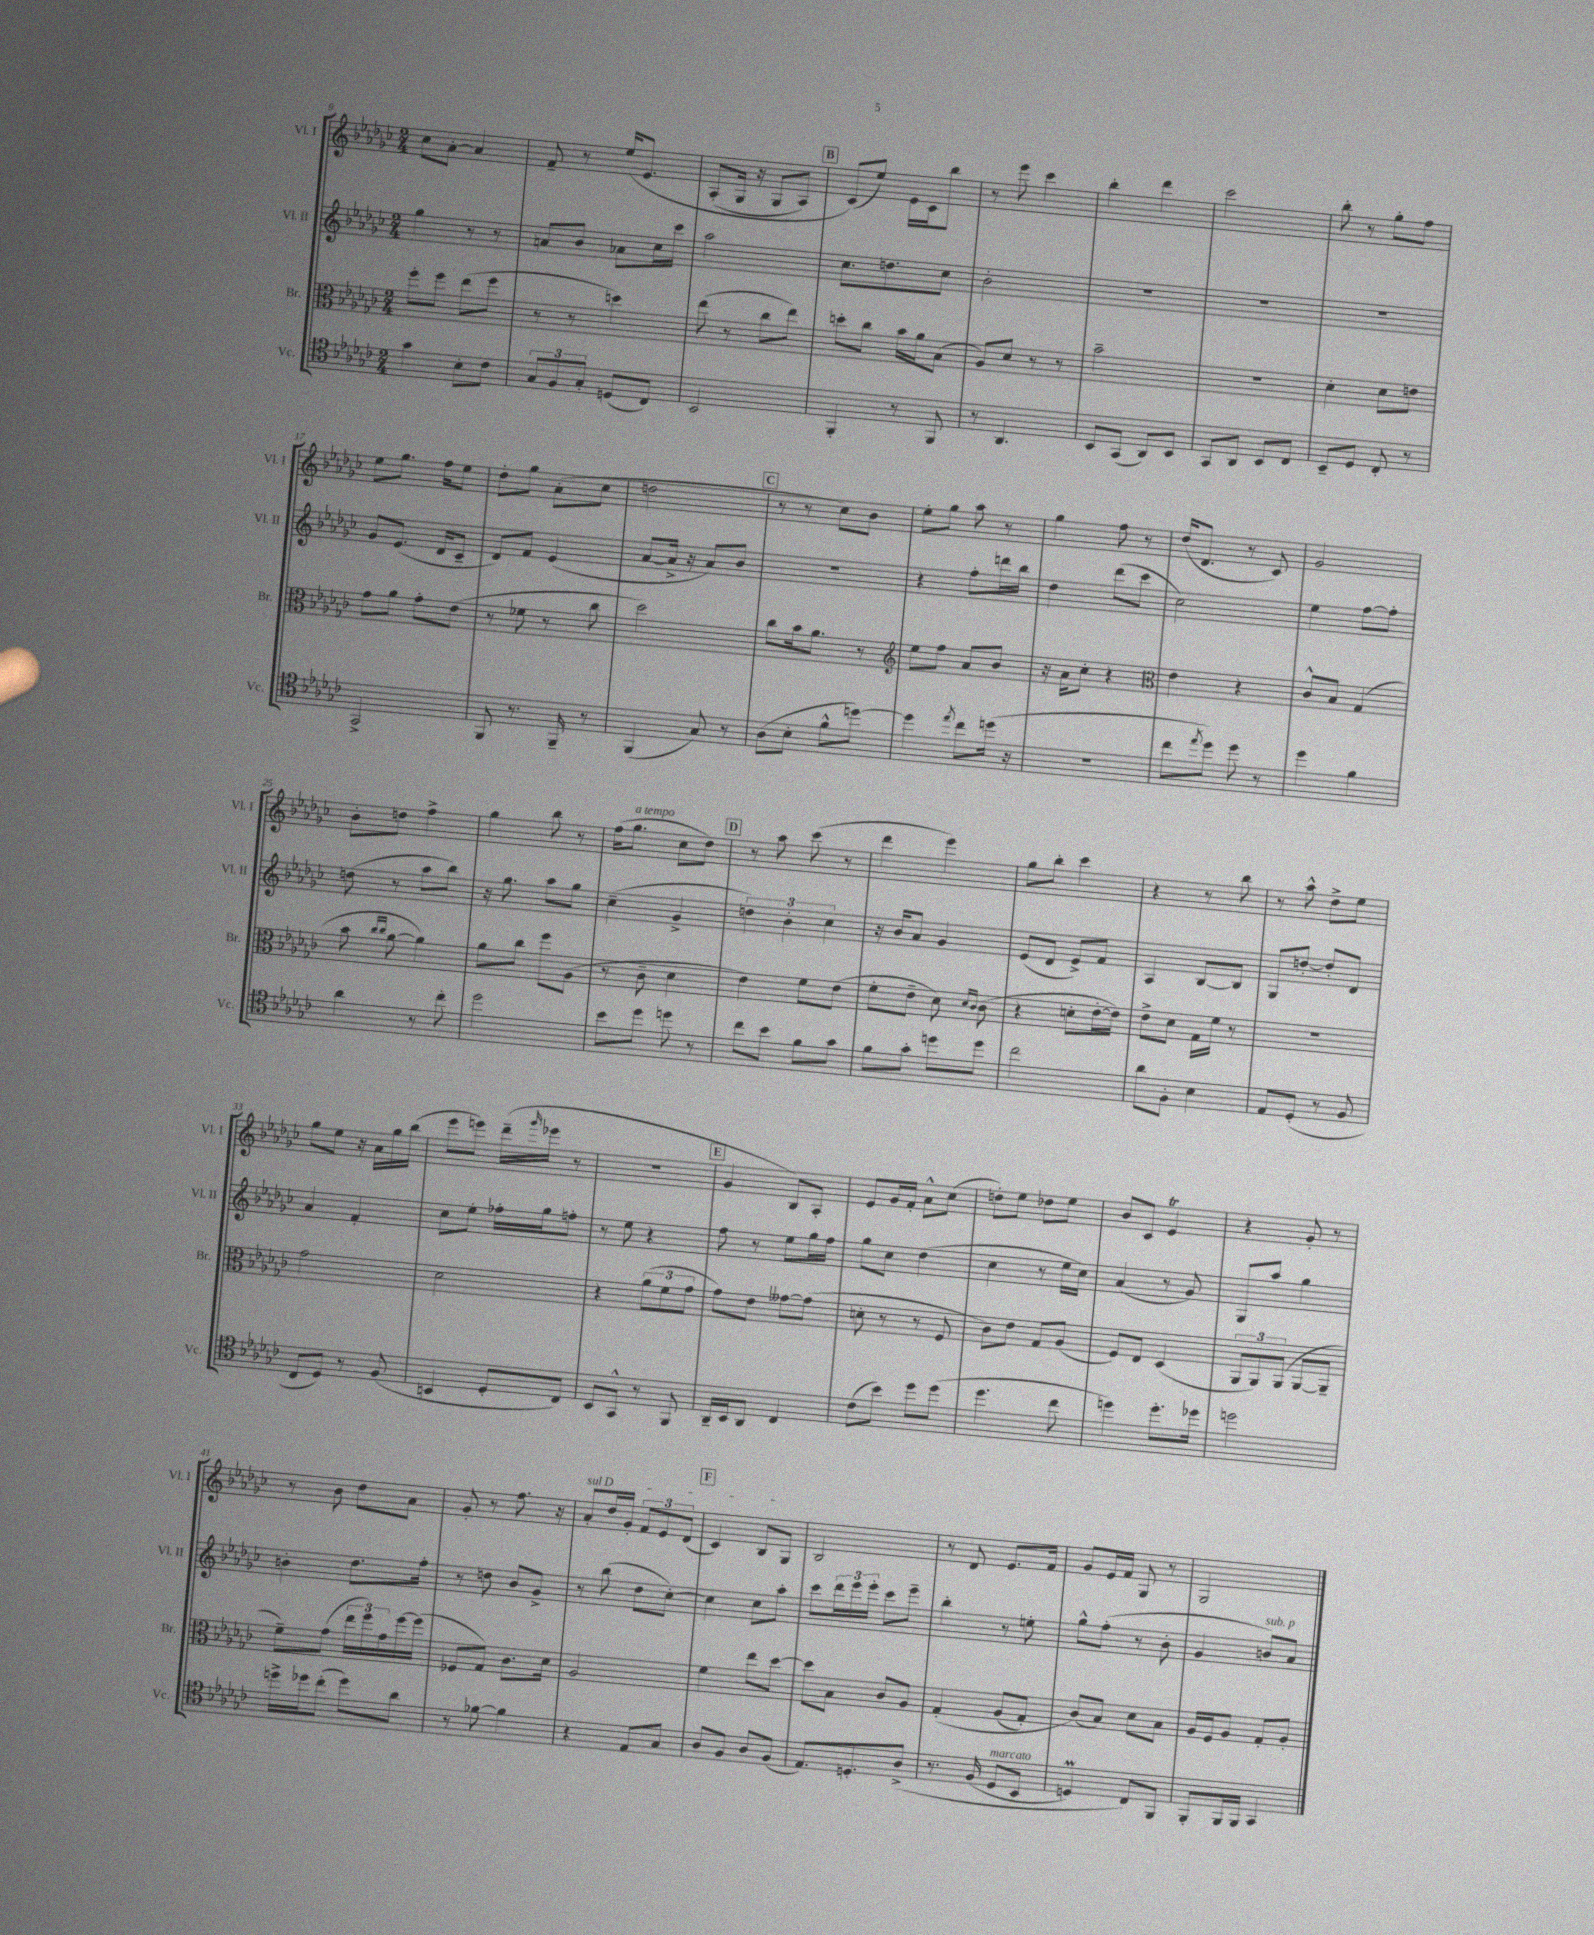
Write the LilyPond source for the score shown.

<<
\new StaffGroup <<
\new Staff = "s0" \with { instrumentName = "Vl. I" shortInstrumentName = "Vl. I" } {
    \clef treble \key ges \major \numericTimeSignature \time 2/4
    ces''8 aes'8~-. aes'4 |
    f'8-- r8 ees''16\( ees'8. |
    aes8-.( ges16 r16 ges8 aes8) |
    \mark \markup { \box "B" } ces'8(\) ees''8) ees'16 ces'16 bes''8 |
    r8 ees'''8 ces'''4 |
    bes''4-. des'''4 |
    ces'''2 |
    bes''8-. r8 ges''8-. f''8 |
    ees''8 ges''8. f''16 ees''8 |
    des''8-. ges''8 aes'8-.( ces''8 |
    d''2 |
    \mark \markup { \box "C" } r8 r8 ces''8) bes'8 |
    ees''8-. ges''8 aes''8 r8 |
    ges''4 f''8 r8 |
    des''16( des'8. r8 ces'8) |
    ges'2 |
    bes'8-. d''8 f''4-> |
    ges''4 bes''8 r8 |
    f''16( ges''8.^\markup { \italic "a tempo" } ces''8 des''8) |
    \mark \markup { \box "D" } r8 aes''8 ces'''8( r8 |
    des'''4 ees'''4) |
    ges''8 bes''8-. ces'''4 |
    r4 r8 bes''8 |
    r8 aes''8-^ des''8-> ees''8 |
    ges''8 ees''8 r16 aes'16 ges''16 bes''16( |
    ees'''8 e'''8) des'''16--( \grace { ges'''16 } ees'''16 r8 |
    r2 |
    \mark \markup { \box "E" } ges'4 bes8) aes8-. |
    ees'8 ges'16 f'16-. aes'8-^ ces''8( |
    d''8-.) ees''8 des''8 ees''8 |
    bes'8 ces'8 ees'4\trill |
    r4 ges'8-. r8 |
    r8 bes'8 des''8 aes'8 |
    ges'8-. r8 f''8. r16 |
    \once \override TextSpanner.bound-details.left.text = \markup { \italic "sul D" } aes'8-.\startTextSpan des''16 ges'16-. \tuplet 3/2 { f'8 ees'8 des'8( } |
    \mark \markup { \box "F" } ces'4) bes8 ges8\stopTextSpan |
    bes2 |
    r8 des'8 ees'8. f'16 |
    ges'8 ees'16 f'16 ges8 r8 |
    ges2 \bar "|." |
}
\new Staff = "s1" \with { instrumentName = "Vl. II" shortInstrumentName = "Vl. II" } {
    \clef treble \key ges \major \numericTimeSignature \time 2/4
    ges''4 r8 r8 |
    a'8 bes'8 aes'8 ces''16 ces'''16 |
    aes''2 |
    \mark \markup { \box "B" } ces''8. d''8. ces''8 |
    bes'2-. |
    R2 |
    R2 |
    R2 |
    ges'8 ees'8.( des'16 ces'8-- |
    des'8) f'8 ees'4( |
    aes'8~ aes'16-> r16 aes'8) bes'8 |
    \mark \markup { \box "C" } R2 |
    r4 f''8-. d'''16 bes''16 |
    des''4 des'''8( ces'''8 |
    ces''2) |
    ees''4 f''8~ f''8-. |
    d''8( r8 aes''8 bes''8) |
    r16 ges''8. aes''8 ges''8 |
    ces''4--( ges'4-> |
    \mark \markup { \box "D" } \tuplet 3/2 { d''4) bes'4-. ces''4 } |
    r16 bes'16 aes'8 ges'4 |
    ees'8( des'8 ees'8->) f'8 |
    aes4 bes8~ bes8 |
    ges8 d''8~-. d''8-. des'8 |
    aes'4 f'4-. |
    ces''8 ees''8-. fes''16-. ges''16 f''8-. |
    r8 ees''8 r4 |
    \mark \markup { \box "E" } f''8 r8 ees''8 ges''16 f''16 |
    ges''8 ces''8 des''4( |
    ces''4 r8 ees''16 ces''16) |
    aes'4( r8 ges'8) |
    ges8 aes''8 ges''4 |
    b'4-. des''8. f''16-. |
    r8 d''8 bes'8 ges'8-> |
    r8 bes''8( des''8 ces''8~-.) |
    \mark \markup { \box "F" } ces''4 ces''8 aes''8-. |
    ces'''8 \tuplet 3/2 { des'''16 ees'''16 ees'''16-. } ces'''8 ees'''8-- |
    bes''4-. r8 e''8-. |
    ges''8-^ f''8-.( r8 bes'8-. |
    ges'4 b'8^\markup { \italic "sub. p" }) aes'8 \bar "|." |
}
\new Staff = "s2" \with { instrumentName = "Br." shortInstrumentName = "Br." } {
    \clef alto \key ges \major \numericTimeSignature \time 2/4
    f''8-. f''8 ees''8( f''8 |
    r8 r8 d''4) |
    ees''8( r8 ces''8 ees''8) |
    \mark \markup { \box "B" } d''8-. ces''8 bes'16 aes'16 bes8( |
    aes8) des'8 r8 r8 |
    bes'2-- |
    R2 |
    des'4-. des'8 e'8 |
    ges'8 aes'8 ges'8-. ees'8( |
    r8 fes'8 r8 ces''8 |
    des''2) |
    \mark \markup { \box "C" } ces''8 bes'16 aes'8. r8 |
    \clef treble ees''8 f''8 aes'8 bes'8 |
    r16 aes'16 ces''8-. r4 |
    \clef alto ees'4 r4 |
    ces'8-^ bes8 ges4( |
    bes'8 \grace { ces''16 ces''16 } aes'8~ aes'4) |
    aes'8 ces''8 f''8 aes8( |
    r8 ces'8-- des'4 |
    \mark \markup { \box "D" } ees'4) f'8 ees'8( |
    f'8-. ees'8-- des'8) \grace { des'16 ces'16 } ces'8( |
    r4 d'8-. ees'16~-. ees'16) |
    ees'8-> des'8 ges16 f'16 r8 |
    R2 |
    ges'2 |
    des'2 |
    r4 \tuplet 3/2 { aes'8( f'8 ges'8 } |
    \mark \markup { \box "E" } ges'8) ees'8 geses'8~ geses'8( |
    d'8-. r8 r8 f8 |
    ces'8) ees'8 ges8 aes8( |
    f8) ees8 des4( |
    \tuplet 3/2 { aes,8 aes,8) aes,8( } aes,8~ aes,8-- |
    f'8--) ges'8( \tuplet 3/2 { ees''16 f''16) ges'16 } f''16~ f''16( |
    fes8 ges8) ces'8. des'16 |
    aes2 |
    \mark \markup { \box "F" } f'4 ees''8 des''8~ |
    des''8 bes8 ces'8 aes8 |
    ges4-.\( aes8( ges8-.) |
    ces'8(\) bes8) des'8 bes8 |
    aes16 f16 aes8 ges8-. aes8-. \bar "|." |
}
\new Staff = "s3" \with { instrumentName = "Vc." shortInstrumentName = "Vc." } {
    \clef tenor \key ges \major \numericTimeSignature \time 2/4
    ges'4 bes8-. ces'8 |
    \tuplet 3/2 { ges8 f8 ges8-. } d8( ces8) |
    bes,2 |
    \mark \markup { \box "B" } f,4-. r8 f,8 |
    r8 aes,4. |
    bes,8 ges,8( aes,8) bes,8 |
    ges,8 aes,8 bes,8 ces8 |
    bes,8-- des8 ces8-. r8 |
    ges,2-> |
    f,8 r8. f,16-- r8 |
    f,4( ges8) r8 |
    \mark \markup { \box "C" } aes8( bes8-. f'8-^ d''8~) |
    d''4 \acciaccatura { ees''8 } ces''8 d''16( r16 |
    R2 |
    ces''8 \acciaccatura { ees''8 } des''8) des''8 r8 |
    des''4 f'4 |
    aes'4 r8 ces''8-. |
    des''2 |
    bes'8 des''8 d''8 r8 |
    \mark \markup { \box "D" } ces''8 bes'8 f'8 ges'8 |
    f'8 ges'8-. d''8 d''8 |
    ces''2 |
    aes'8 f8-. bes4 |
    ees8 des8-.( r8 f8 |
    ces8 des8) r8 f8( |
    b,4 des8-. ces8) |
    bes,8 ges,8-^ r8 f,8 |
    \mark \markup { \box "E" } aes,16-- bes,16 aes,8 ces4 |
    ces'8( bes'8) des''8 des''8( |
    des''4. ces''8 |
    d''4) d''8.-. des''16 |
    d''2 |
    d''16-> des''16 ces''8-.( des''8) aes'8 |
    r8 fes'8~ fes'4 |
    r4 ees8 ges8 |
    \mark \markup { \box "F" } aes8 f8 aes8 f8( |
    ees8.) d8.-. aes8->\( |
    r8. f16( des8^\markup { \italic "marcato" } bes,8 |
    d4\prall) ces8\) f,8 |
    f,8-. f,16 f,16 ges,4 \bar "|." |
}
>>
>>
\layout { \context { \Score currentBarNumber = #9 } }
